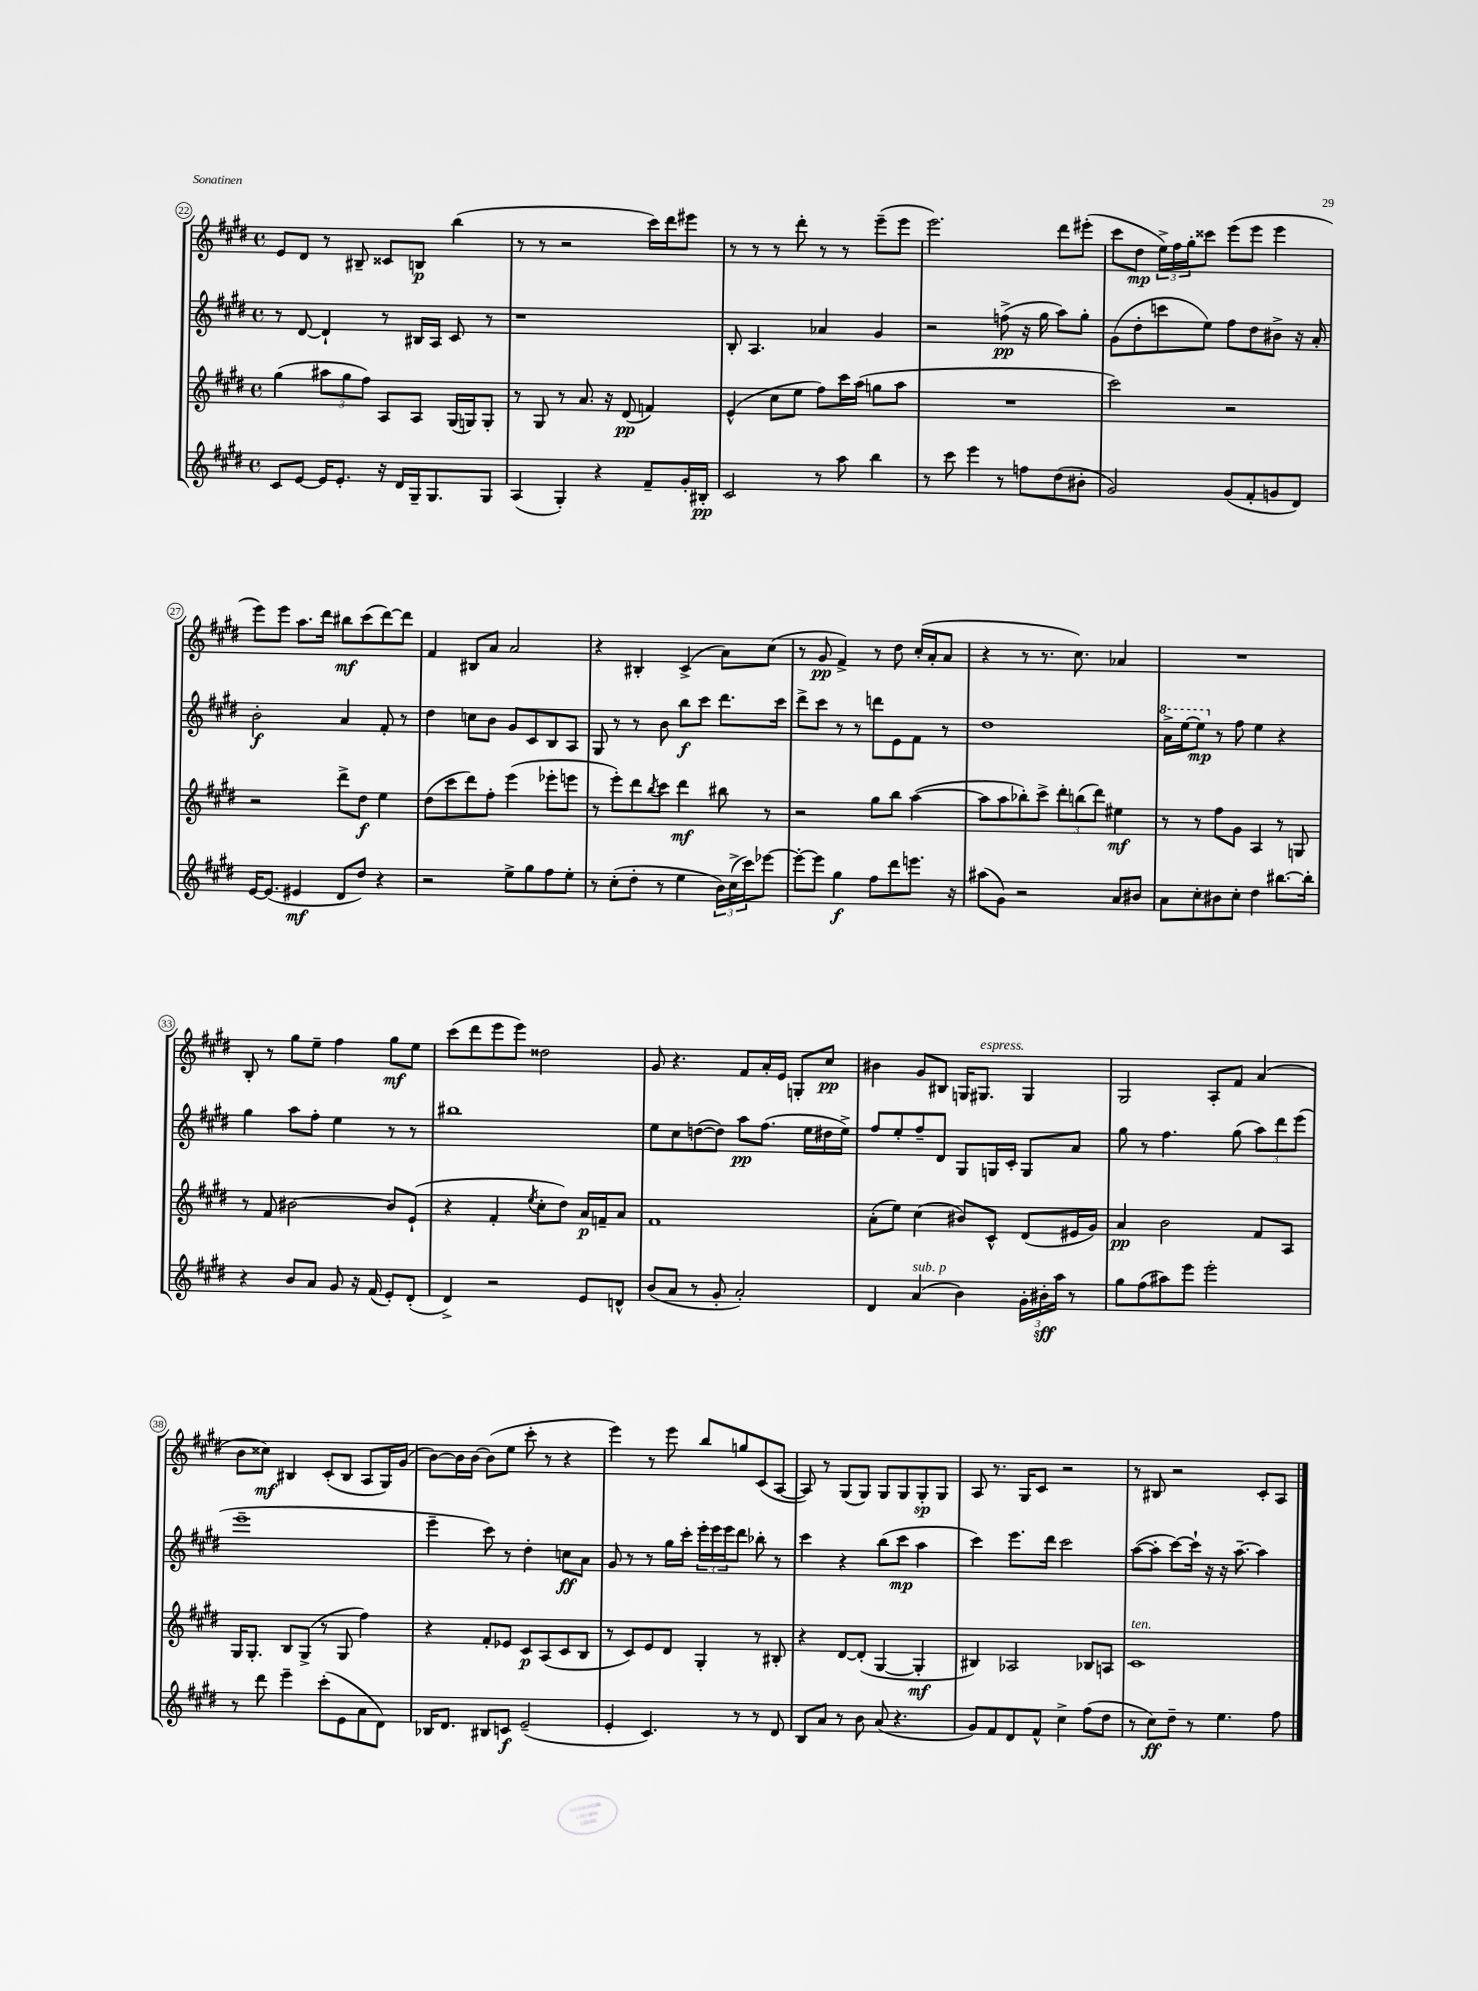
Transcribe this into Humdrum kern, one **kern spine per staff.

**kern	**dynam	**kern	**dynam	**kern	**dynam	**kern	**dynam
*part4	*part4	*part3	*part3	*part2	*part2	*part1	*part1
*staff4	*staff4	*staff3	*staff3	*staff2	*staff2	*staff1	*staff1
*clefG2	*	*clefG2	*	*clefG2	*	*clefG2	*
*k[f#c#g#d#]	*	*k[f#c#g#d#]	*	*k[f#c#g#d#]	*	*k[f#c#g#d#]	*
*M4/4	*	*M4/4	*	*M4/4	*	*M4/4	*
*met(c)	*	*met(c)	*	*met(c)	*	*met(c)	*
=22	=22	=22	=22	=22	=22	=22	=22
8c#/L	.	(4gg#\	.	8r	.	8e/L	.
[8e/J	.	.	.	[8d#/	.	8d#/J	.
16e/KL]	.	12aa#X\L	.	4d#`/]	.	8r	.
8.e'/J	.	.	.	.	.	.	.
.	.	12gg#\	.	.	.	.	.
.	.	.	.	.	.	8B#X~/	.
.	.	12ff#\J)	.	.	.	.	.
16r	.	8A/L	.	8r	.	8c##X/L	.
16d#/LL	.	.	.	.	.	.	.
16G#~/J	.	8A/J	.	16B#X/LL	.	8Bn/J	p
8.G#/	.	.	.	16A/JJ	.	.	.
.	.	(16G#/LL	.	8c#/	.	(4bb\	.
.	.	16Gn/J)	.	.	.	.	.
8G#/J	.	8G'/J	.	8r	.	.	.
=23	=23	=23	=23	=23	=23	=23	=23
(4A/	.	8r	.	1r	.	8r	.
.	.	8G#/	.	.	.	8r	.
4G#'/)	.	8r	.	.	.	2r	.
.	.	8.a/	.	.	.	.	.
4r	.	.	.	.	.	.	.
.	.	16r	.	.	.	.	.
.	.	(8d#/	pp	.	.	.	.
8f#~/L	.	4fn/)	.	.	.	16ccc#\LL)	.
.	.	.	.	.	.	16ddd#\J	.
16g#'/L	.	.	.	.	.	8eee#X\J	.
16B#X'/JJ	pp	.	.	.	.	.	.
=24	=24	=24	=24	=24	=24	=24	=24
2c#/	.	(4e^^/	.	8B'/	.	8r	.
.	.	.	.	4.A/	.	8r	.
.	.	8cc#\L	.	.	.	8r	.
.	.	8ee\J	.	.	.	8ddd#'\	.
8r	.	8ff#\L)	.	4a-X/	.	8r	.
8aa\	.	16ccc#\L	.	.	.	8r	.
.	.	(16aa\JJ	.	.	.	.	.
4bb\	.	8ggn\L	.	4g#/	.	(8eee~\L	.
.	.	8aa\J	.	.	.	8eee\J	.
=25	=25	=25	=25	=25	=25	=25	=25
8r	.	1r	.	2r	.	2.eee\)	.
8ccc#\	.	.	.	.	.	.	.
4eee\	.	.	.	.	.	.	.
8r	.	.	.	(8ffn^\	pp	.	.
8ffn\L	.	.	.	16r	.	.	.
.	.	.	.	16gg#\	.	.	.
(8dd#\	.	.	.	8aa\L)	.	8ddd#\L	.
8b#X'\J	.	.	.	8gg#'\J	.	(8eee#X'\J	.
=26	=26	=26	=26	=26	=26	=26	=26
2g#/)	.	2ccc#\)	.	(8g#\L	.	8ccc#\L	.
.	.	.	.	8dd#'\	.	8dd#\J	mp
.	.	.	.	8cccn\	.	24ee^\LL)	.
.	.	.	.	.	.	24ff#\	.
.	.	.	.	.	.	24gg#'\J	.
.	.	.	.	8ee\J)	.	8ccc##X\J	.
(8g#/L	.	2r	.	8ff#\L	.	(8eee\L	.
8f#'/	.	.	.	8dd#\	.	8eee\J	.
8gn/	.	.	.	8b#X^\J	.	4eee\	.
8d#/J)	.	.	.	16r	.	.	.
.	.	.	.	16a'/	.	.	.
!!LO:LB:g=z
=27	=27	=27	=27	=27	=27	=27	=27
[16e/KL	.	2r	.	2b'\	f	8eee\L)	.
(8.e/J]	.	.	.	.	.	.	.
.	.	.	.	.	.	8eee\J	.
4e#X/	mf	.	.	.	.	8.aa\L	.
.	.	.	.	.	.	16ddd#\Jk	.
8d#/L	.	8ddd#^\L	.	4a/	.	8bb#X\L	mf
8dd#/J)	.	8dd#\J	f	.	.	(8ccc#\	.
4r	.	4ee\	.	8f#'/	.	[8ddd#\)	.
.	.	.	.	8r	.	8ddd#\J]	.
=28	=28	=28	=28	=28	=28	=28	=28
2r	.	(8dd#\L	.	4dd#\	.	4f#/	.
.	.	8ccc#\	.	.	.	.	.
.	.	8ddd#\)	.	8ccn\L	.	8B#X/L	.
.	.	8ff#'\J	.	8b\J	.	8a/J	.
8ee^\L	.	(4eee\	.	8g#/L	.	2a/	.
8gg#\	.	.	.	8c#/	.	.	.
8ff#\	.	8eee-X'\L	.	8B/	.	.	.
8ee'\J	.	8eeen\J	.	8A/J	.	.	.
=29	=29	=29	=29	=29	=29	=29	=29
8r	.	8r	.	8G#/	.	4r	.
(8cc#'\L	.	8eee'\L)	.	8r	.	.	.
8dd#'\J	.	8ddd#\	.	8r	.	4B#X'/	.
.	.	8qbb/	.	.	.	.	.
8r	.	8ccc#\J	.	8b\	.	.	.
4ee\	.	4ddd#\	mf	8bb\L	f	(4c#^/	.
.	.	.	.	8ccc#\J	.	.	.
24b\LL)	.	8bb#X\	.	8.ddd#\L	.	8a\L)	.
(24cc#^\	.	.	.	.	.	.	.
24ccc#\J)	.	.	.	.	.	.	.
[8eee-X\J	.	8r	.	.	.	(8cc#\J	.
.	.	.	.	16ccc#\Jk	.	.	.
=30	=30	=30	=30	=30	=30	=30	=30
8eee-'\L_	.	2r	.	8ddd#^\L	.	8r	.
8eee-\J]	.	.	.	8ccc#\J	.	8g#/	pp
4gg#\	f	.	.	8r	.	4f#^/)	.
.	.	.	.	8r	.	.	.
8ff#\L	.	8gg#\L	.	8dddn\L	.	8r	.
8ddd#\	.	8bb\J	.	8e\	.	8dd#\	.
8.eeen\J	.	([4aa\	.	8f#\J	.	(16cc#'/LL	.
.	.	.	.	.	.	16a'/J	.
.	.	.	.	8r	.	8a/J	.
16r	.	.	.	.	.	.	.
=31	=31	=31	=31	=31	=31	=31	=31
(8aa#X\L	.	8aa\L]	.	1dd#	.	4r	.
8g#\J)	.	8aa\	.	.	.	.	.
2r	.	8bb-X'\)	.	.	.	8r	.
.	.	8ccc#^\J	.	.	.	8.r	.
.	.	12ddd#'\L	.	.	.	.	.
.	.	.	.	.	.	8.cc#\)	.
.	.	(12bbn\	.	.	.	.	.
.	.	12ddd#\J)	.	.	.	.	.
8a/L	.	4ee#X\	mf	.	.	4a-X/	.
8b#X/J	.	.	.	.	.	.	.
=32	=32	=32	=32	=32	=32	=32	=32
*	*	*	*	*8va	*	*	*
8a\L	.	8r	.	16aa^\LL	.	1r	.
.	.	.	.	[16eee\J	.	.	.
8cc#'\	.	8r	.	8eee\J]	mp	.	.
*	*	*	*	*X8va	*	*	*
8b#X\	.	8ff#\L	.	8r	.	.	.
8cc#'\J	.	8g#\J	.	8ff#\	.	.	.
4dd#\	.	4A/	.	4ee\	.	.	.
[8.bb#X\L	.	8r	.	4r	.	.	.
.	.	8Gn/	.	.	.	.	.
16bb#'\Jk]	.	.	.	.	.	.	.
!!LO:LB:g=z
=33	=33	=33	=33	=33	=33	=33	=33
4r	.	8r	.	4gg#\	.	8B'/	.
.	.	8f#/	.	.	.	8r	.
8b/L	.	[2b#X\	.	8aa\L	.	8gg#\L	.
8a/J	.	.	.	8ff#'\J	.	8ee~\J	.
8g#/	.	.	.	4ee\	.	4ff#\	.
16r	.	.	.	.	.	.	.
(16f#/	.	.	.	.	.	.	.
8e'/L)	.	8b#/L]	.	8r	.	8gg#\L	mf
(8d#'/J	.	(8e`/J	.	8r	.	8ee\J	.
=34	=34	=34	=34	=34	=34	=34	=34
4d#^/)	.	4r	.	1bb#X	.	(8ccc#\L	.
.	.	.	.	.	.	8ddd#\	.
2r	.	4f#'/	.	.	.	8eee\	.
.	.	.	.	.	.	8eee\J)	.
.	.	8qee/	.	.	.	.	.
.	.	8cc#'\L	.	.	.	2dd##X\	.
.	.	8dd#\J)	.	.	.	.	.
8e/L	.	16a/LL	p	.	.	.	.
.	.	16fn~/J	.	.	.	.	.
8dn^^/J	.	8a/J	.	.	.	.	.
=35	=35	=35	=35	=35	=35	=35	=35
(8b/L	.	1f#	.	8ee\L	.	8g#/	.
8a/J	.	.	.	8cc#\	.	4.r	.
8r	.	.	.	([8ddn\	.	.	.
8g#'/	.	.	.	8dd\J])	.	.	.
2a'/)	.	.	.	8aa\L	pp	8f#/L	.
.	.	.	.	(8.ff#\J	.	16a'/L	.
.	.	.	.	.	.	16e/JJ	.
.	.	.	.	.	.	8Gn'/L	.
.	.	.	.	16ee\LL	.	.	.
.	.	.	.	16dd#X\	.	8cc#/J	pp
.	.	.	.	16ee^\JJ)	.	.	.
=36	=36	=36	=36	=36	=36	=36	=36
4d#/	.	(8a'\L	.	8ff#/L	.	4b#X\	.
.	.	8ee\J)	.	8ee'/	.	.	.
!LO:TX:a:i:t=sub. p	!	!	!	!	!	!	!
(4a/	.	(4cc#\	.	8ff#~/	.	8g#/L	.
.	.	.	.	8d#/J	.	8B#X/J	.
4b\)	.	8b#X/L)	.	8G#/L	.	16Gn/KL	.
!	!	!	!	!	!	!LO:TX:a:i:t=espress.	!
.	.	.	.	.	.	8.G#X/J	.
.	.	8c#^^/J	.	16Gn/L	.	.	.
.	.	.	.	16c#'/JJ	.	.	.
24g#'\LL	.	(8d#/L	.	8G/L	.	4G#/	.
24b#X'\	sff	.	.	.	.	.	.
24aa\JJ	.	.	.	.	.	.	.
8r	.	16e#X/L	.	8a/J	.	.	.
.	.	16g#/JJ)	.	.	.	.	.
=37	=37	=37	=37	=37	=37	=37	=37
8gg#\L	.	4a/	pp	8gg#\	.	2G#/	.
(8ff#\	.	.	.	8r	.	.	.
8aa#X\)	.	2b\	.	4.ff#\	.	.	.
8eee\J	.	.	.	.	.	.	.
2eee'\	.	.	.	.	.	8A'/L	.
.	.	.	.	(8gg#\	.	8f#/J	.
.	.	8f#/L	.	12aa\L)	.	(4a/	.
.	.	.	.	12ddd#\	.	.	.
.	.	8A/J	.	.	.	.	.
.	.	.	.	(12eee\J	.	.	.
!!LO:LB:g=z
=38	=38	=38	=38	=38	=38	=38	=38
8r	.	16G#/KL	.	1eee~	.	8b\L	.
.	.	8.G#'/J	.	.	.	.	.
8ddd#\	.	.	.	.	.	8cc##X\J)	mf
4eee~\	.	8B/L	.	.	.	4B#X/	.
.	.	(8G#^/J	.	.	.	.	.
(8ccc#'\L	.	8r	.	.	.	(8c#'/L	.
8e\	.	8G#/	.	.	.	8B#/J	.
8a\	.	4ff#\)	.	.	.	8A/L	.
8d#\J)	.	.	.	.	.	16G#/L)	.
.	.	.	.	.	.	(16g#/JJ	.
=39	=39	=39	=39	=39	=39	=39	=39
16B-X/KL	.	4r	.	4eee~\	.	[8b\L)	.
8.d#/J	.	.	.	.	.	.	.
.	.	.	.	.	.	16b\L]	.
.	.	.	.	.	.	[16b\JJ	.
8B#X/L	.	8f#'/L	.	8ccc#\)	.	(8b\L]	.
8cn/J	f	8e-X/J	.	8r	.	8ee\J	.
(2e~/	.	8c#/L	p	4dd#'\	.	8ccc#'\	.
.	.	(8A/	.	.	.	8r	.
.	.	8c#/	.	8ccn\L	ff	4r	.
.	.	8B/J	.	8a\J	.	.	.
=40	=40	=40	=40	=40	=40	=40	=40
4e'/	.	8r	.	8g#/	.	4eee\)	.
.	.	8c#/L)	.	8r	.	.	.
4.c#/)	.	8e/	.	8r	.	8r	.
.	.	8d#/J	.	16gg#\LL	.	8eee\	.
.	.	.	.	16ccc#'\JJ	.	.	.
.	.	4G#'/	.	24eee'\LL	.	8bb/L	.
.	.	.	.	24eee\	.	.	.
.	.	.	.	24eee\J	.	.	.
8r	.	.	.	8ddd#\J	.	8ggn/	.
8r	.	8r	.	8bb-X'\	.	(8c#/	.
8d#/	.	8B#X'/	.	8r	.	[8A/J	.
=41	=41	=41	=41	=41	=41	=41	=41
8B/L	.	4r	.	4ccc#\	.	8A/])	.
8a/J	.	.	.	.	.	8r	.
8r	.	[8d#/L	.	4r	.	(8G#/L	.
8b\	.	(8d#'/J]	.	.	.	8G#/J)	.
(8a/	.	[4G#/	.	(8bb\L	.	8G#/L	.
4.r	.	.	.	8ccc#\J	mp	8G#/	.
.	.	4G#'/]	mf	4aa\	.	8G#'/	sp
.	.	.	.	.	.	8G#/J	.
=42	=42	=42	=42	=42	=42	=42	=42
8g#/L)	.	4B#X/)	.	4ccc#\)	.	8A/	.
8f#/	.	.	.	.	.	8.r	.
8d#/	.	2A-X/	.	8.eee\L	.	.	.
.	.	.	.	.	.	16G#/KL	.
8f#^^/J	.	.	.	.	.	8c#/J	.
.	.	.	.	16ddd#\Jk	.	.	.
4cc#^\	.	.	.	2ccc#\	.	2r	.
(8ff#\L	.	8B-X/L	.	.	.	.	.
8dd#\J	.	8An/J	.	.	.	.	.
=43	=43	=43	=43	=43	=43	=43	=43
!	!	!LO:TX:a:i:t=ten.	!	!	!	!	!
8r	.	1c#	.	([8aa\L	.	8r	.
8cc#\L)	ff	.	.	8aa'\J]	.	8B#X/	.
8dd#~\J	.	.	.	[8ccc#\L)	.	2r	.
8r	.	.	.	16ccc#`\Jk]	.	.	.
.	.	.	.	16r	.	.	.
4.ee\	.	.	.	16r	.	.	.
.	.	.	.	[8.aa~\	.	.	.
.	.	.	.	4aa\]	.	8c#'/L	.
8ff#\	.	.	.	.	.	8A/J	.
==	==	==	==	==	==	==	==
*-	*-	*-	*-	*-	*-	*-	*-
